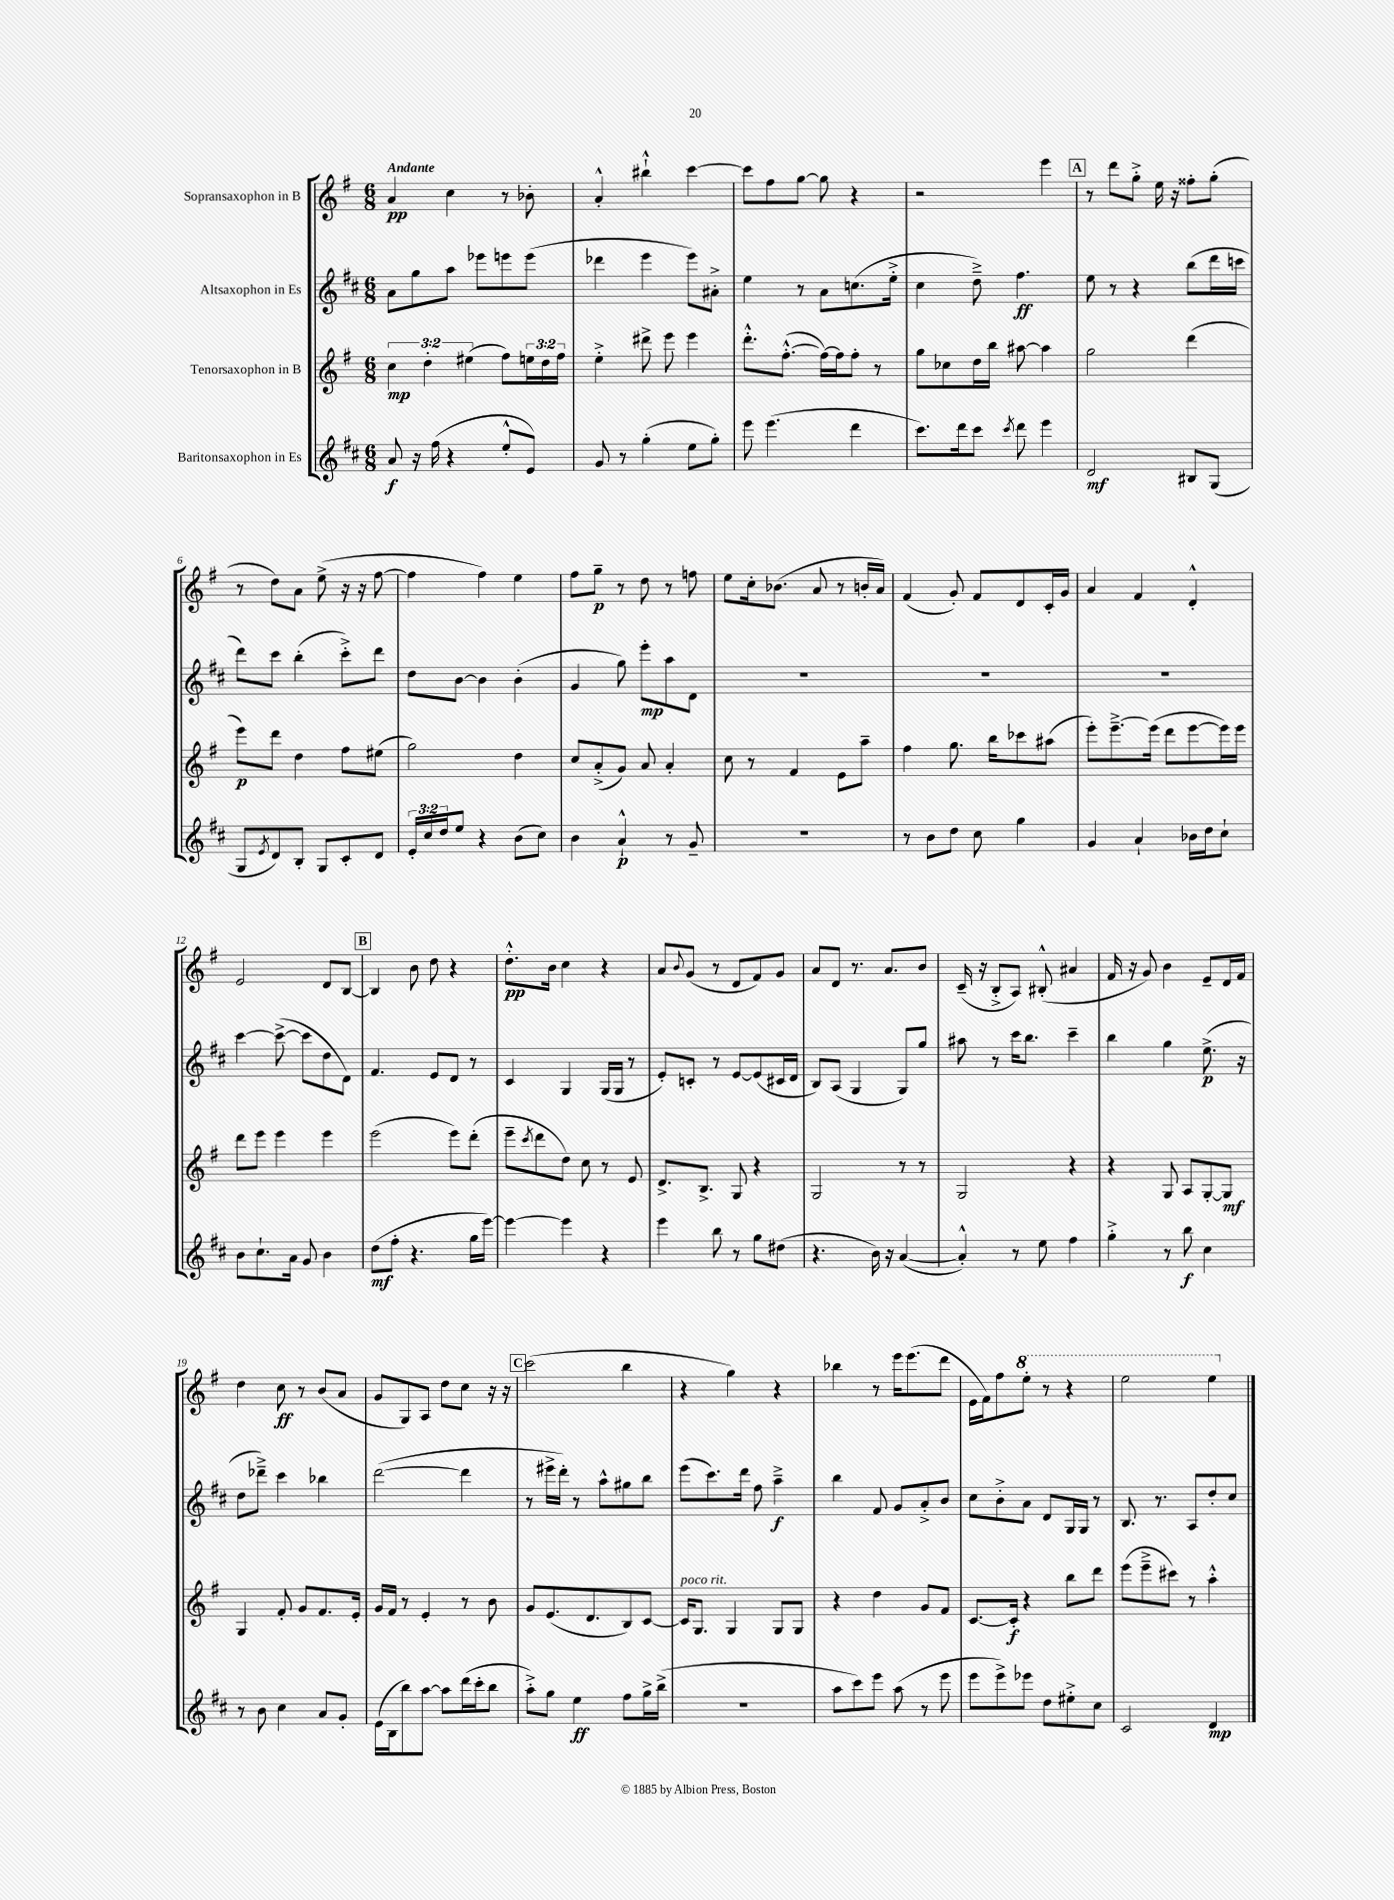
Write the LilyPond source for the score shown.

<<
\new StaffGroup <<
\new Staff = "s0" \with { instrumentName = "Sopransaxophon in B" } {
    \clef treble \key g \major \numericTimeSignature \time 6/8 \tempo "Andante"
    a'4\pp c''4 r8 bes'8-. |
    a'4-.-^ bis''4-!-^ c'''4~ |
    c'''8 fis''8 g''8~ g''8 r4 |
    r2 e'''4 |
    \mark \markup { \box "A" } r8 d'''8 g''8-.-> e''16 r16 fisis''8-. g''8-.( |
    r8 d''8) a'8 e''8->( r16 r16 fis''8~ |
    fis''4 fis''4) e''4 |
    fis''8 g''8--\p r8 d''8 r8 f''8 |
    e''8 c''16-. bes'8.( a'8 r8 b'16-. a'16) |
    fis'4( g'8-.) fis'8 d'8 c'16-. g'16 |
    a'4 fis'4 d'4-.-^ |
    e'2 d'8 b8~ |
    \mark \markup { \box "B" } b4 b'8 d''8 r4 |
    d''8.-.-^\pp b'16 c''4 r4 |
    a'8 \appoggiatura { b'8 } g'8( r8 d'8 fis'8) g'8 |
    a'8 d'8 r8. a'8. b'8 |
    c'16--( r16 b8-.-> a8) bis8-.-^( ais'4 |
    fis'16 r16 g'8) b'4 e'8-- d'16 fis'16 |
    d''4 c''8\ff r8 b'8( a'8 |
    g'8 g8) a8 d''8 c''8 r16 r16 |
    \mark \markup { \box "C" } c'''2( b''4 |
    r4 g''4) r4 |
    bes''4 r8 e'''16 e'''8.( d'''8 |
    e'16 fis'16) fis''8 \ottava #1 e'''8-. r8 r4 |
    e'''2 e'''4 \ottava #0 \bar "|." |
}
\new Staff = "s1" \with { instrumentName = "Altsaxophon in Es" } {
    \clef treble \key d \major \numericTimeSignature \time 6/8
    a'8 g''8 a''8 ees'''8 e'''8 e'''8( |
    des'''4 e'''4 e'''8) ais'8-.-> |
    e''4 r8 a'8 c''8.( e''16-.-> |
    cis''4 d''8--->) fis''4.\ff |
    \mark \markup { \box "A" } e''8 r8 r4 b''8( d'''16 c'''16 |
    d'''8) cis'''8 b''4-.( cis'''8-.->) d'''8 |
    d''8 b'8~ b'4 b'4-.( |
    g'4 g''8) e'''8-.\mp a''8 d'8 |
    R2. |
    R2. |
    R2. |
    cis'''4~ cis'''8~->( cis'''8 d''8 d'8) |
    \mark \markup { \box "B" } fis'4. e'8 d'8 r8 |
    cis'4 g4 g16( g16 r8 |
    e'8-.) c'8-. r8 e'8~ e'8( cis'16 d'16 |
    b8) a8( g4 g8) g''8 |
    ais''8 r8 cis'''16 b''8. cis'''4-- |
    b''4 g''4 e''8.->\p( r16 |
    d''8 des'''8--->) cis'''4 bes''4 |
    d'''2~( d'''4 |
    \mark \markup { \box "C" } r8 eis'''16-> d'''16-.) r8 a''8-^ gis''8 b''8 |
    e'''8( cis'''8.) d'''16 fis''8 a''4--->\f |
    b''4 fis'8 g'8 a'8-.-> b'8 |
    cis''8 b'8-.-> a'8 d'8 g16 g16 r8 |
    b8. r8. a8 d''8-. cis''8 \bar "|." |
}
\new Staff = "s2" \with { instrumentName = "Tenorsaxophon in B" } {
    \clef treble \key g \major \numericTimeSignature \time 6/8 \override Staff.TupletNumber.text = #tuplet-number::calc-fraction-text
    \tuplet 3/2 { c''4\mp d''4-. eis''4( } fis''8) \tuplet 3/2 { e''16 d''16 fis''16 } |
    e''4-.-> dis'''8-> e'''8 e'''4 |
    d'''8.-.-^ fis''8.~-.-^( fis''16~) fis''16 fis''8-. r8 |
    g''8 ces''8 d''16 b''16 ais''8~ ais''4 |
    \mark \markup { \box "A" } g''2 d'''4( |
    e'''8\p) d'''8 d''4 fis''8 eis''8( |
    g''2) d''4 |
    c''8 a'8-.->( g'8) a'8 a'4-. |
    c''8 r8 fis'4 e'8 a''8-- |
    fis''4 g''8. b''16 ces'''8 ais''8( |
    e'''8-.) e'''8.~---> e'''16( d'''8 e'''8~ e'''16) e'''16 |
    d'''8 e'''8 e'''4 e'''4 |
    \mark \markup { \box "B" } e'''2( e'''8) d'''8-.( |
    e'''8-- \acciaccatura { c'''8 } d'''8 d''8) c''8 r8 e'8 |
    d'8.-> b8.-> g8 r4 |
    g2 r8 r8 |
    g2 r4 |
    r4 g8 a8 g8~-. g8\mf |
    g4 fis'8-. g'8 fis'8. e'16-. |
    g'16 fis'16 r8 e'4-. r8 b'8 |
    \mark \markup { \box "C" } g'8 e'8.( d'8. b8) c'8~ |
    c'16^\markup { \italic "poco rit." } g8. g4 g8 g8 |
    r4 d''4 g'8 fis'8 |
    c'8.~ c'16-.\f r4 b''8 d'''8 |
    e'''8( e'''8---> cis'''8) r8 a''4-.-^ \bar "|." |
}
\new Staff = "s3" \with { instrumentName = "Baritonsaxophon in Es" } {
    \clef treble \key d \major \numericTimeSignature \time 6/8 \override Staff.TupletNumber.text = #tuplet-number::calc-fraction-text
    a'8\f r16 fis''16( r4 e''8-.-^ e'8) |
    g'8 r8 g''4-.( e''8 g''8-.) |
    e'''8 e'''4.( d'''4 |
    cis'''8.) d'''16 cis'''8 \acciaccatura { cis'''8 } d'''8 e'''4 |
    \mark \markup { \box "A" } d'2\mf bis8 g8( |
    g8 \acciaccatura { e'8 } d'8) b8-. g8 cis'8-. d'8 |
    \tuplet 3/2 { e'16-. cis''16 d''16 } e''8 r4 b'8( cis''8) |
    b'4 a'4-!-^\p r8 g'8-- |
    R2. |
    r8 b'8 d''8 cis''8 g''4 |
    g'4 a'4-! bes'16 d''16 cis''8-! |
    b'8 cis''8.-! a'16 g'8 b'4 |
    \mark \markup { \box "B" } d''8\mf( fis''8-. r4. g''16 e'''16~) |
    e'''4~ e'''4 r4 |
    e'''4 b''8 r8 g''8 dis''8( |
    r4. b'16) r16 a'4~( |
    a'4-.-^) r8 e''8 fis''4 |
    g''4-.-> r8 b''8\f cis''4 |
    r8 b'8 cis''4 a'8 g'8-. |
    e'16( b16 b''8) a''8~ a''8 d'''16( cis'''16-. b''8 |
    \mark \markup { \box "C" } a''8-.->) g''8 e''4\ff fis''8 g''16-> b''16->( |
    R2. |
    a''8 cis'''8) e'''8 a''8( r8 e'''8 |
    e'''8 e'''8->) ees'''8 d''8 eis''8-.-> cis''8 |
    cis'2 d'4\mp \bar "|." |
}
>>
>>
